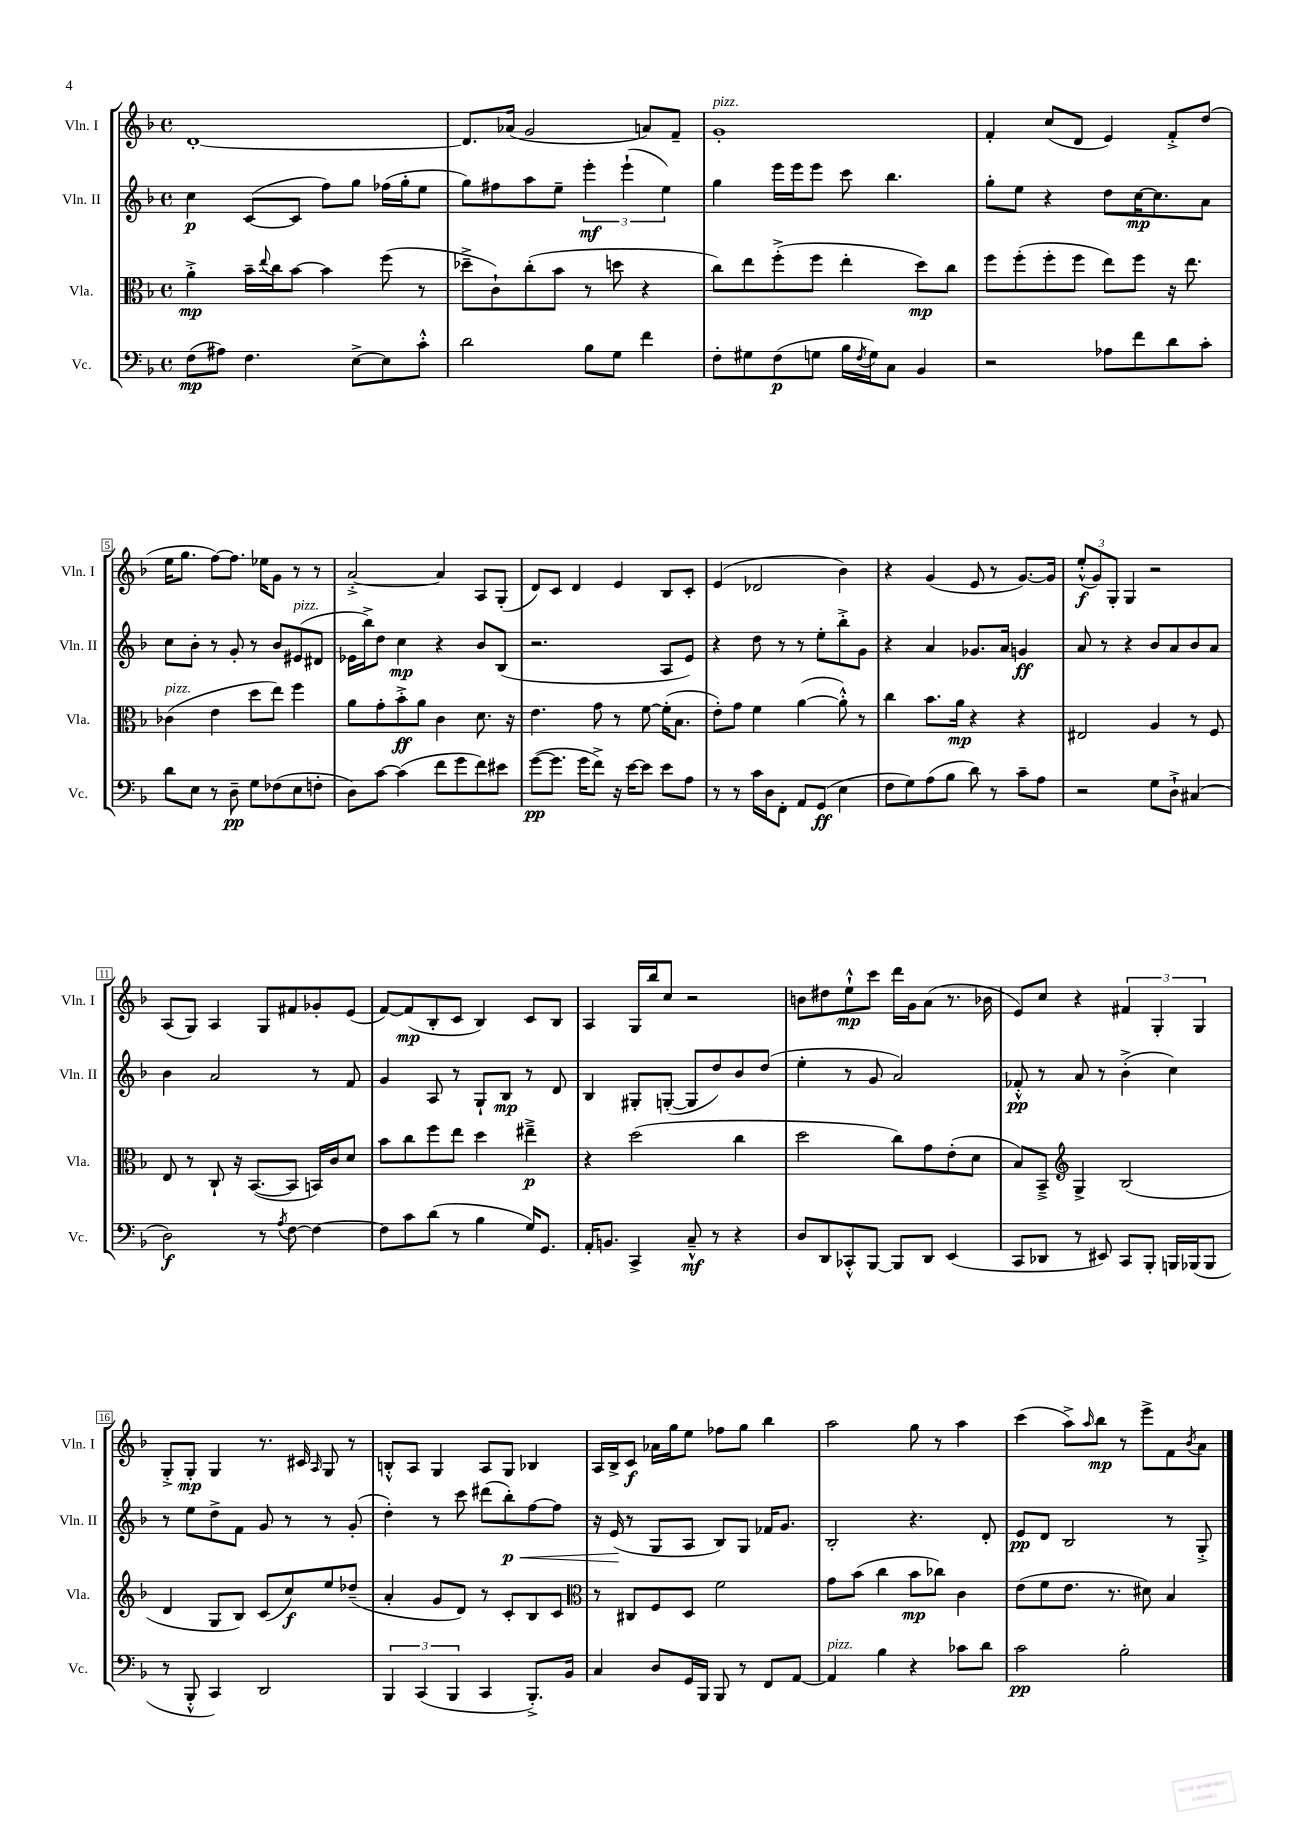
<<
\new StaffGroup <<
\new Staff = "s0" \with { instrumentName = "Vln. I" shortInstrumentName = "Vln. I" } {
    \clef treble \key f \major \defaultTimeSignature \time 4/4
    d'1~-. |
    d'8. aes'16( g'2 a'8) f'8-- |
    g'1-.^\markup { \italic "pizz." } |
    f'4-. c''8( d'8 e'4) f'8-.-> d''8( |
    e''16 g''8. f''8~) f''8. ees''16 g'8 r8 r8 |
    a'2~-.-> a'4 a8 g8-.( |
    d'8) c'8 d'4 e'4 bes8 c'8-. |
    e'4( des'2 bes'4) |
    r4 g'4( e'8 r8 g'8.~) g'16 |
    \tuplet 3/2 { e''8-.-^\f( g'8) g8-. } g4 r2 |
    a8( g8) a4 g8 fis'8 ges'8-. e'8( |
    f'8~) f'8\mp( bes8-. c'8 bes4) c'8 bes8 |
    a4 g16 bes''16 c''8 r2 |
    b'8 dis''8 e''8-!-^\mp c'''8 d'''16 g'16 a'8( r8. bes'16 |
    e'8) c''8 r4 \tuplet 3/2 { fis'4 g4-. g4 } |
    g8-.-> g8-.\mp g4 r8. cis'16 \grace { a16 } g8 r8 |
    b8-.-^ a8 g4 a8 g8 bes4 |
    a16 bes16-> c'8\f aes'16 g''16 e''8 fes''8 g''8 bes''4 |
    a''2 g''8 r8 a''4 |
    c'''4( a''8->) \grace { a''16 } bes''8\mp r8 e'''8-> f'8 \acciaccatura { bes'8 } a'8 \bar "|." |
}
\new Staff = "s1" \with { instrumentName = "Vln. II" shortInstrumentName = "Vln. II" } {
    \clef treble \key f \major \defaultTimeSignature \time 4/4
    c''4\p c'8~( c'8 f''8) g''8 fes''16( g''16-. e''8 |
    g''8) fis''8 a''8 e''8-- \tuplet 3/2 { e'''4-.\mf e'''4-!( e''4) } |
    g''4 e'''16 e'''16 e'''8 c'''8 bes''4. |
    g''8-. e''8 r4 d''8 c''16~\mp c''8. a'8 |
    c''8 bes'8-. r8 g'8-. r8 bes'8 eis'8^\markup { \italic "pizz." }( dis'8 |
    ees'16 bes''16->) d''8 c''4\mp r4 bes'8 bes8( |
    r2. a8 e'8) |
    r4 d''8 r8 r8 e''8-. bes''8-.-> g'8 |
    r4 a'4 ges'8. a'16 g'4\ff |
    a'8 r8 r4 bes'8 a'8 bes'8 a'8 |
    bes'4 a'2 r8 f'8 |
    g'4 a8 r8 g8-! bes8\mp r8 d'8 |
    bes4 gis8-. g8~-.( g8 d''8) bes'8 d''8( |
    e''4-. r8 g'8 a'2) |
    fes'8-.-^\pp r8 a'8 r8 bes'4-.->( c''4) |
    r8 e''8 d''8-> f'8 g'8 r8 r8 g'8-.( |
    d''4-.) r8 c'''8 dis'''8( bes''8-.\p\<) f''8~ f''8 |
    r16 e'16\!( r8 g8 a8 bes8) g8 fes'16 g'8. |
    bes2-. r4. d'8-. |
    e'8\pp d'8 bes2 r8 g8-.-> \bar "|." |
}
\new Staff = "s2" \with { instrumentName = "Vla." shortInstrumentName = "Vla." } {
    \clef alto \key f \major \defaultTimeSignature \time 4/4
    a'4-.->\mp bes'16-- \appoggiatura { e''8 } c''16 bes'8~ bes'4 f''8( r8 |
    des''8---> c'8-!) c''8-.( bes'8 r8 d''8 r4 |
    c''8) e''8 f''8-.->( f''8 e''4-. d''8\mp) c''8 |
    f''8 f''8-.( f''8-. f''8 e''8) f''8 r16 e''8. |
    ces'4^\markup { \italic "pizz." }( e'4 d''8 e''8) f''4 |
    a'8 g'8-. bes'8-.->\ff a'8 c'4 d'8. r16 |
    e'4. g'8 r8 f'8~ f'16-.( bes8. |
    e'8-.) g'8 f'4 a'4~( a'8-.-^) r8 |
    c''4 bes'8. a'16\mp r4 r4 |
    eis2 a4 r8 f8 |
    e8 r8 c8-! r16 bes,8.~( bes,8 b,16) c'16 d'8 |
    bes'8 c''8 f''8 e''8 d''4 eis''4--->\p |
    r4 d''2( c''4 |
    d''2 c''8) g'8 e'8-.( d'8 |
    bes8) bes,8---> \clef treble g4-> bes2( |
    d'4 g8 bes8) c'8( c''8\f) e''8 des''8--( |
    a'4-. g'8 d'8) r8 c'8-. bes8 c'8 |
    \clef alto r8 cis8 f8 d8 f'2 |
    g'8 bes'8( c''4 bes'8\mp ces''8) c'4 |
    e'8( f'8 e'8. r8. dis'8) bes4 \bar "|." |
}
\new Staff = "s3" \with { instrumentName = "Vc." shortInstrumentName = "Vc." } {
    \clef bass \key f \major \defaultTimeSignature \time 4/4
    f8\mp( ais8) f4. e8~-> e8 c'8-.-^ |
    d'2 bes8 g8 f'4 |
    f8-. gis8 f8\p( g8 bes16 \acciaccatura { f8 } g16) c8 bes,4 |
    r2 aes8 f'8 d'8 c'8-. |
    d'8 e8 r8 d8--\pp g8 fes8( e8 f8-. |
    d8) c'8~ c'4( f'8 g'8 f'8) eis'8 |
    g'8~\pp( g'8. g'16 f'8->) r16 e'16~ e'8 e'8 a8 |
    r8 r8 c'16 d16 f,8-. a,8 g,8\ff( e4 |
    f8 g8) a8( bes8 d'8) r8 c'8-- a8 |
    r2 g8 d8-!-> cis4( |
    d2\f) r8 \acciaccatura { a8 } f8~ f4~ |
    f8 c'8 d'8( r8 bes4 g16) g,8. |
    a,16-. b,8. c,4-> c8---^\mf r8 r4 |
    d8 d,8 ces,8-.-^ bes,,8~ bes,,8 d,8 e,4( |
    c,8 des,8 r8 eis,8) c,8 bes,,8-. b,,16 bes,,16( bes,,8 |
    r8 bes,,8-.-^ c,4) d,2 |
    \tuplet 3/2 { bes,,4 c,4( bes,,4 } c,4 bes,,8.-.->) bes,16 |
    c4 d8 g,16 bes,,16 bes,,8 r8 f,8 a,8~ |
    a,4^\markup { \italic "pizz." } bes4 r4 ces'8 d'8 |
    c'2\pp bes2-. \bar "|." |
}
>>
>>
\layout { \context { \Score \override BarNumber.stencil = #(make-stencil-boxer 0.1 0.3 ly:text-interface::print) } }
